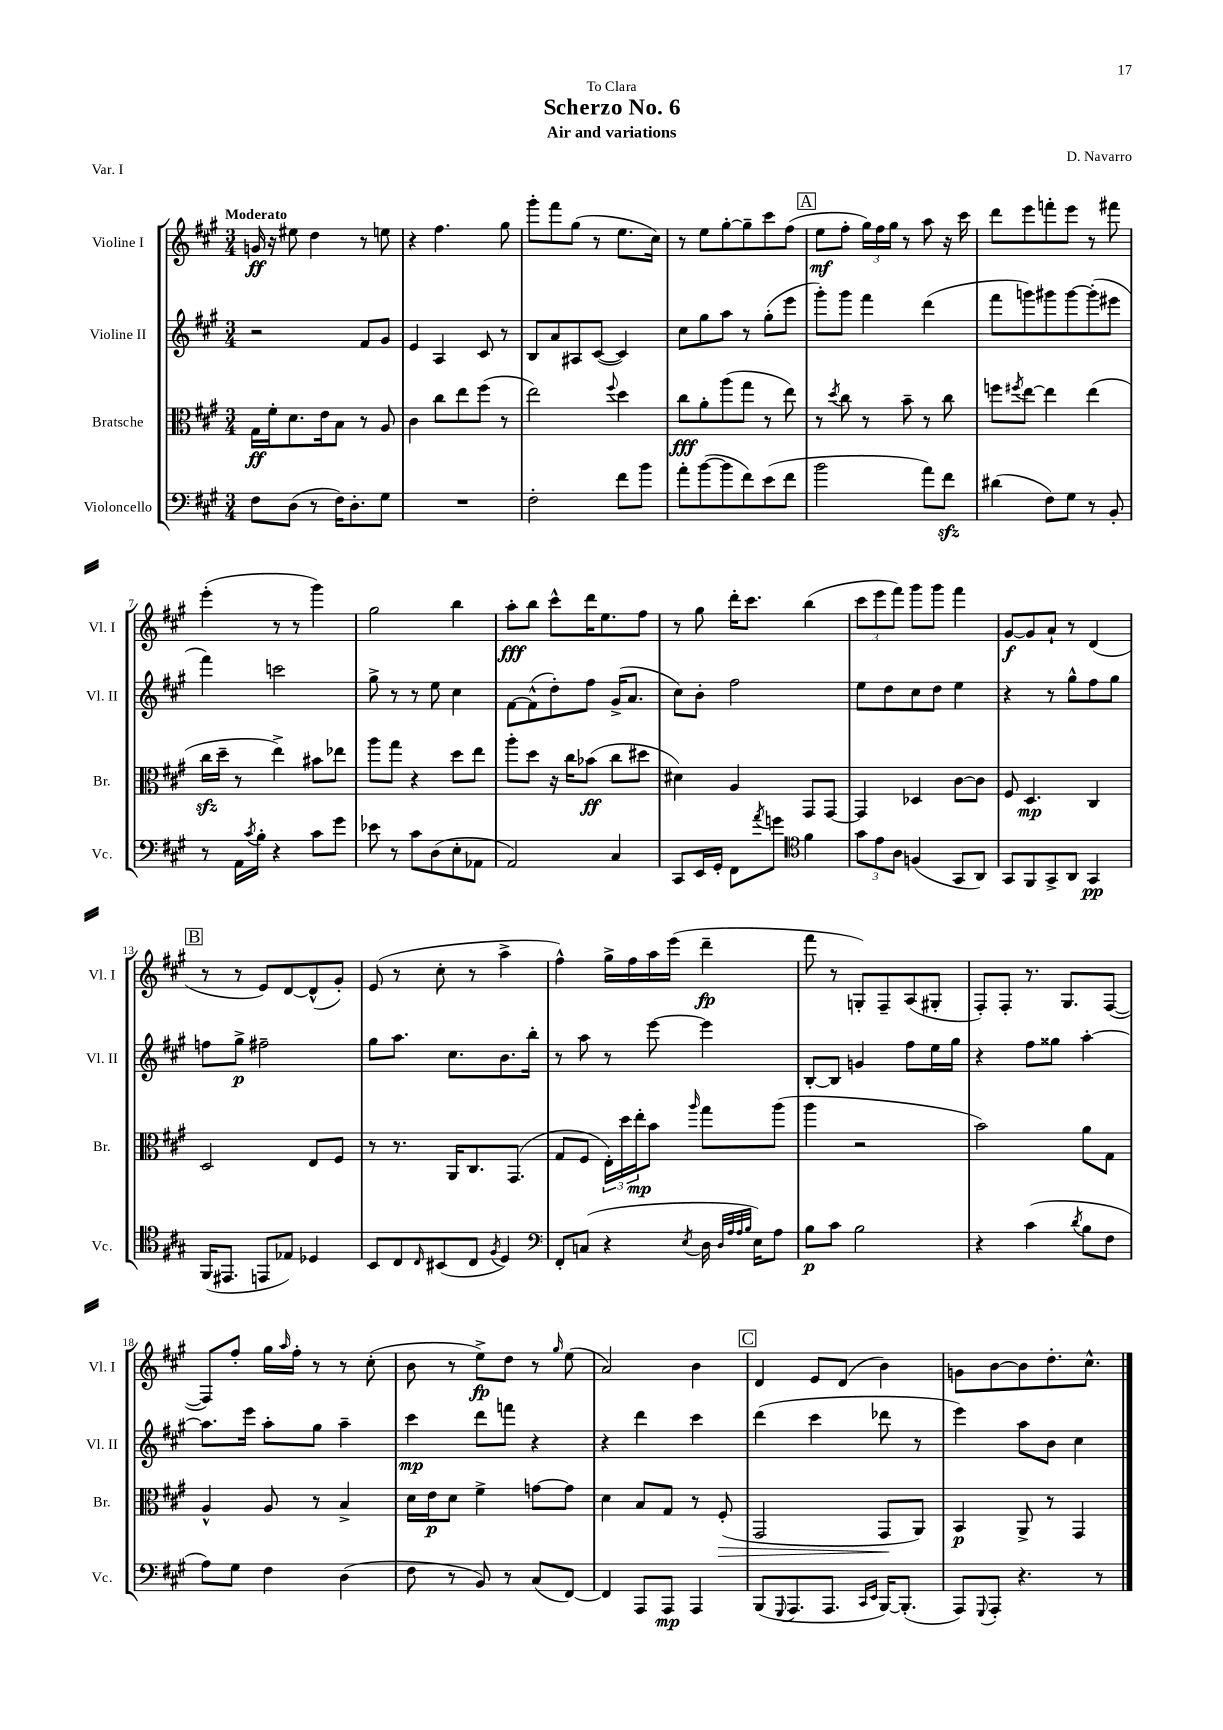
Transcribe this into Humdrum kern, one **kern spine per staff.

**kern	**dynam	**kern	**dynam	**kern	**dynam	**kern	**dynam
*part4	*part4	*part3	*part3	*part2	*part2	*part1	*part1
*staff4	*staff4	*staff3	*staff3	*staff2	*staff2	*staff1	*staff1
*I"Violoncello	*	*I"Bratsche	*	*I"Violine II	*	*I"Violine I	*
*I'Vc.	*	*I'Br.	*	*I'Vl. II	*	*I'Vl. I	*
*clefF4	*	*clefC3	*	*clefG2	*	*clefG2	*
*k[f#c#g#]	*	*k[f#c#g#]	*	*k[f#c#g#]	*	*k[f#c#g#]	*
*M3/4	*	*M3/4	*	*M3/4	*	*M3/4	*
=1	=1	=1	=1	=1	=1	=1	=1
!	!	!	!	!	!	!LO:TX:a:B:t=Moderato	!
8F#\L	.	16G#\LL	ff	2r	.	16gn/	ff
.	.	16f#'\J	.	.	.	16r	.
(8D\J	.	8.d\	.	.	.	8ee#X\	.
8r	.	.	.	.	.	4dd\	.
.	.	16e\k	.	.	.	.	.
16F#\KL)	.	8B\J	.	.	.	.	.
8.D'\	.	.	.	.	.	.	.
.	.	8r	.	8f#/L	.	8r	.
8G#\J	.	8A/	.	8g#/J	.	8een\	.
=2	=2	=2	=2	=2	=2	=2	=2
2.r	.	4c#\	.	4e/	.	4r	.
.	.	8cc#\L	.	4A/	.	4.ff#\	.
.	.	8ee\	.	.	.	.	.
.	.	(8ff#\J	.	8c#/	.	.	.
.	.	8r	.	8r	.	8gg#\	.
=3	=3	=3	=3	=3	=3	=3	=3
2F#'\	.	2ee\)	.	8B/L	.	8ggg#'\L	.
.	.	.	.	8a/	.	8fff#\	.
.	.	.	.	8A#X/	.	(8gg#\J	.
.	.	.	.	([8c#/J	.	8r	.
.	.	8qqff#/	.	.	.	.	.
8f#\L	.	4dd\	.	4c#/])	.	8.ee\L	.
8b\J	.	.	.	.	.	.	.
.	.	.	.	.	.	16cc#\Jk)	.
=4	=4	=4	=4	=4	=4	=4	=4
8a'\L	.	8cc#\L	fff	8cc#\L	.	8r	.
([8b\	.	8a'\	.	8gg#\	.	8ee\L	.
8b\]	.	(8aa\	.	8aa\J	.	[8gg#'\	.
8f#\)	.	8gg#\J	.	8r	.	8gg#~\]	.
(8e\	.	8r	.	(8gg#'\L	.	8ccc#\	.
8f#\J	.	8ee\)	.	8eee\J	.	(8ff#\J	.
!!LO:REH:place=s1:t=A
=5	=5	=5	=5	=5	=5	=5	=5
2b\	.	8r	.	8ggg#'\L)	.	8ee\L	mf
.	.	8qdd/	.	.	.	.	.
.	.	8cc#\	.	8ggg#\J	.	8ff#'\J	.
.	.	8r	.	4fff#\	.	24gg#\LL)	.
.	.	.	.	.	.	24ff#\	.
.	.	.	.	.	.	24gg#\JJ	.
.	.	8b~\	.	.	.	8r	.
8a\L)	.	8r	.	(4ddd\	.	8aa\	.
8f#zz\J	.	8cc#\	.	.	.	16r	.
.	.	.	.	.	.	16ccc#\	.
=6	=6	=6	=6	=6	=6	=6	=6
(4d#X\	.	8ffn\L	.	8fff#\L	.	8ddd\L	.
.	.	8qff#X/	.	.	.	.	.
.	.	[8ee\J	.	8gggn\)	.	8eee\	.
8F#\L)	.	4ee\]	.	8ggg#X\	.	8fffn'\	.
8G#\J	.	.	.	[8ggg#\	.	8eee\J	.
8r	.	(4ee\	.	(8ggg#'\]	.	8r	.
8BB'/	.	.	.	8eee#X\J	.	8fff#X\	.
!!LO:LB:g=z
=7	=7	=7	=7	=7	=7	=7	=7
8r	.	16cc#zz\LL	.	4fff#\)	.	(4eee'\	.
.	.	16dd~\JJ	.	.	.	.	.
16AA\LL	.	8r	.	.	.	.	.
8qc#/	.	.	.	.	.	.	.
16B'\JJ	.	.	.	.	.	.	.
4r	.	4ee^\)	.	2cccn\	.	8r	.
.	.	.	.	.	.	8r	.
8c#\L	.	8b#X\L	.	.	.	4ggg#\)	.
8g#\J	.	8ee-X\J	.	.	.	.	.
=8	=8	=8	=8	=8	=8	=8	=8
8e-X\	.	8aa\L	.	8gg#^\	.	2gg#\	.
8r	.	8gg#\J	.	8r	.	.	.
8c#\L	.	4r	.	8r	.	.	.
(8D\	.	.	.	8ee\	.	.	.
8E'\	.	8dd\L	.	4cc#\	.	4bb\	.
8AA-X\J	.	8ee\J	.	.	.	.	.
=9	=9	=9	=9	=9	=9	=9	=9
2AA/)	.	8aa'\L	.	[8f#\L	.	8aa'\L	fff
.	.	8dd\J	.	(8f#^^\]	.	8bb\J	.
.	.	16r	.	8dd'\)	.	8ccc#^^\L	.
.	.	16cc#\KL	.	.	.	.	.
.	.	(8b-X\J	ff	8ff#\J	.	16ddd\K	.
.	.	.	.	.	.	8.ee\	.
4C#/	.	8cc#\L	.	(16g#^/KL	.	.	.
.	.	.	.	8.a/J	.	.	.
.	.	8dd#X\J	.	.	.	8ff#\J	.
=10	=10	=10	=10	=10	=10	=10	=10
8CC#/L	.	4d#X\)	.	8cc#\L)	.	8r	.
16EE/L	.	.	.	8b'\J	.	8gg#\	.
16GG#'/JJ	.	.	.	.	.	.	.
8FF#\L	.	4A/	.	2ff#\	.	16ddd'\KL	.
.	.	.	.	.	.	8.ccc#\J	.
8qa/	.	.	.	.	.	.	.
8gn\J	.	.	.	.	.	.	.
*clefC4	*	*	*	*	*	*	*
4f#\	.	8GG#/L	.	.	.	(4bb\	.
.	.	[8GG#/J	.	.	.	.	.
=11	=11	=11	=11	=11	=11	=11	=11
12g#\L	.	4GG#/]	.	8ee\L	.	12ccc#\L	.
12e\	.	.	.	.	.	12eee\	.
.	.	.	.	8dd\	.	.	.
12A\J	.	.	.	.	.	12fff#\J)	.
(4Fn/	.	4D-X/	.	8cc#\	.	8ggg#\L	.
.	.	.	.	8dd\J	.	8ggg#\J	.
8GG#/L	.	[8c#\L	.	4ee\	.	4fff#\	.
8AA/J)	.	8c#\J]	.	.	.	.	.
=12	=12	=12	=12	=12	=12	=12	=12
8GG#/L	.	8F#/	.	4r	.	[8g#/L	f
8FF#/	.	4.D/	mp	.	.	8g#/]	.
8GG#^/	.	.	.	8r	.	8a`/J	.
8AA/J	.	.	.	8gg#^^\L	.	8r	.
4GG#/	pp	4C#/	.	8ff#\	.	(4d/	.
.	.	.	.	8gg#\J	.	.	.
!!LO:LB:g=z
!!LO:REH:place=s1:t=B
=13	=13	=13	=13	=13	=13	=13	=13
(16FF#/KL	.	2D/	.	8ffn\L	.	8r	.
8.EE#X/J	.	.	.	.	.	.	.
.	.	.	.	8gg#^\J	p	8r	.
8EEn/L	.	.	.	2ff#X~\	.	8e/L)	.
8E-X/J)	.	.	.	.	.	[8d/	.
4D-X/	.	8E/L	.	.	.	(8d^^/]	.
.	.	8F#/J	.	.	.	8g#'/J)	.
=14	=14	=14	=14	=14	=14	=14	=14
8BB/L	.	8r	.	8gg#\L	.	(8e/	.
8C#/	.	8.r	.	8.aa\J	.	8r	.
16qqC#/	.	.	.	.	.	.	.
(8BB#X/	.	.	.	.	.	8cc#'\	.
.	.	16AA/KL	.	8.cc#\L	.	.	.
8C#/J	.	8.C#/	.	.	.	8r	.
8qF#/	.	.	.	.	.	.	.
4D/)	.	.	.	8.b\	.	4aa^\	.
.	.	(8.GG#/J	.	.	.	.	.
.	.	.	.	16bb'\Jk	.	.	.
=15	=15	=15	=15	=15	=15	=15	=15
*clefF4	*	*	*	*	*	*	*
8FF#'/L	.	8G#/L	.	8r	.	4ff#^^\)	.
(8Cn/J	.	8F#/J	.	8aa\	.	.	.
4r	.	24E'\LL)	.	8r	.	16gg#^\LL	.
.	.	24dd\	.	.	.	.	.
.	.	.	.	.	.	16ff#\	.
.	.	24ee'\J	mp	.	.	.	.
.	.	8b\J	.	[8eee\	.	16aa\	.
.	.	.	.	.	.	(16eee\JJ	.
8qE/	.	16qqaa/	.	.	.	.	.
16D\	.	8gg#\L	.	4eee\]	.	4ddd~\	fp
32qqD/LLL	.	.	.	.	.	.	.
32qqA/	.	.	.	.	.	.	.
32qqA/	.	.	.	.	.	.	.
32qqB/JJJ	.	.	.	.	.	.	.
16E\KL)	.	.	.	.	.	.	.
8A\J	.	(8aa\J	.	.	.	.	.
=16	=16	=16	=16	=16	=16	=16	=16
8B\L	p	4aa\	.	[8B'/L	.	8fff#\	.
8c#\J	.	.	.	8B/J]	.	8r	.
2B\	.	2r	.	4gn/	.	8Gn'/L)	.
.	.	.	.	.	.	8F#~/	.
.	.	.	.	8ff#\L	.	(8A/	.
.	.	.	.	16ee\L	.	8G#X'/J	.
.	.	.	.	16gg#\JJ	.	.	.
=17	=17	=17	=17	=17	=17	=17	=17
4r	.	2b\)	.	4r	.	8F#'/L)	.
.	.	.	.	.	.	8F#'/J	.
(4c#\	.	.	.	8ff#\L	.	8.r	.
.	.	.	.	8gg##X\J	.	.	.
.	.	.	.	.	.	8.G#/L	.
8qd/	.	.	.	.	.	.	.
8B\L	.	8a\L	.	[4aa'\	.	.	.
8F#\J	.	8G#\J	.	.	.	([8F#/J	.
!!LO:LB:g=z
=18	=18	=18	=18	=18	=18	=18	=18
8A\L)	.	4A^^/	.	8.aa\L]	.	8F#/L])	.
8G#\J	.	.	.	.	.	8ff#'/J	.
.	.	.	.	16eee\Jk	.	.	.
4F#\	.	8A/	.	8aa'\L	.	16gg#\LL	.
.	.	.	.	.	.	16qqaa/	.
.	.	.	.	.	.	16ff#'\JJ	.
.	.	8r	.	8gg#\J	.	8r	.
(4D\	.	4B^/	.	4aa~\	.	8r	.
.	.	.	.	.	.	(8cc#'\	.
=19	=19	=19	=19	=19	=19	=19	=19
8F#\	.	16d\LL	.	4ccc#\	mp	8b\	.
.	.	16e\J	p	.	.	.	.
8r	.	8d\J	.	.	.	8r	.
8BB/)	.	4f#^\	.	8ddd\L	.	8ee^\L)	fp
8r	.	.	.	8fffn\J	.	8dd\J	.
(8C#/L	.	[8gn\L	.	4r	.	8r	.
.	.	.	.	.	.	16qqgg#/	.
[8FF#/J)	.	8g\J]	.	.	.	(8ee\	.
=20	=20	=20	=20	=20	=20	=20	=20
4FF#/]	.	4d\	.	4r	.	2a/)	.
8AAA/L	.	8B/L	.	4ddd\	.	.	.
8AAA/J	mp	8G#/J	.	.	.	.	.
4AAA/	.	8r	.	4ccc#\	.	4b\	.
!	!	!	!LO:HP:b	!	!	!	!
.	.	(8F#'/	>	.	.	.	.
!!LO:REH:place=s1:t=C
=21	=21	=21	=21	=21	=21	=21	=21
(8BBB/L	.	2GG#/	.	(4ddd\	.	4d/	.
8qqGGG#/	.	.	.	.	.	.	.
8.AAA/	.	.	.	.	.	.	.
.	.	.	.	4ccc#\	.	8e/L	.
8.AAA/J	.	.	.	.	.	.	.
.	.	.	.	.	.	(8d/J	.
16qqCC#/LL	.	.	.	.	.	.	.
16qqEE/JJ	.	.	.	.	.	.	.
[16BBB/KL)	.	8GG#/L	.	8ddd-X\	.	4b\)	.
(8.BBB'/J]	.	.	.	.	.	.	.
.	.	8AA/J)	]	8r	.	.	.
=22	=22	=22	=22	=22	=22	=22	=22
8AAA/L)	.	4BB/	p	4eee\)	.	8gn\L	.
8qqGGG#/	.	.	.	.	.	.	.
8AAA'/J	.	.	.	.	.	[8b\	.
4.r	.	8AA^/	.	8aa\L	.	8b\]	.
.	.	8r	.	8b\J	.	8.dd'\	.
.	.	4GG#/	.	4cc#\	.	.	.
.	.	.	.	.	.	8.cc#^^\J	.
8r	.	.	.	.	.	.	.
==	==	==	==	==	==	==	==
*-	*-	*-	*-	*-	*-	*-	*-
